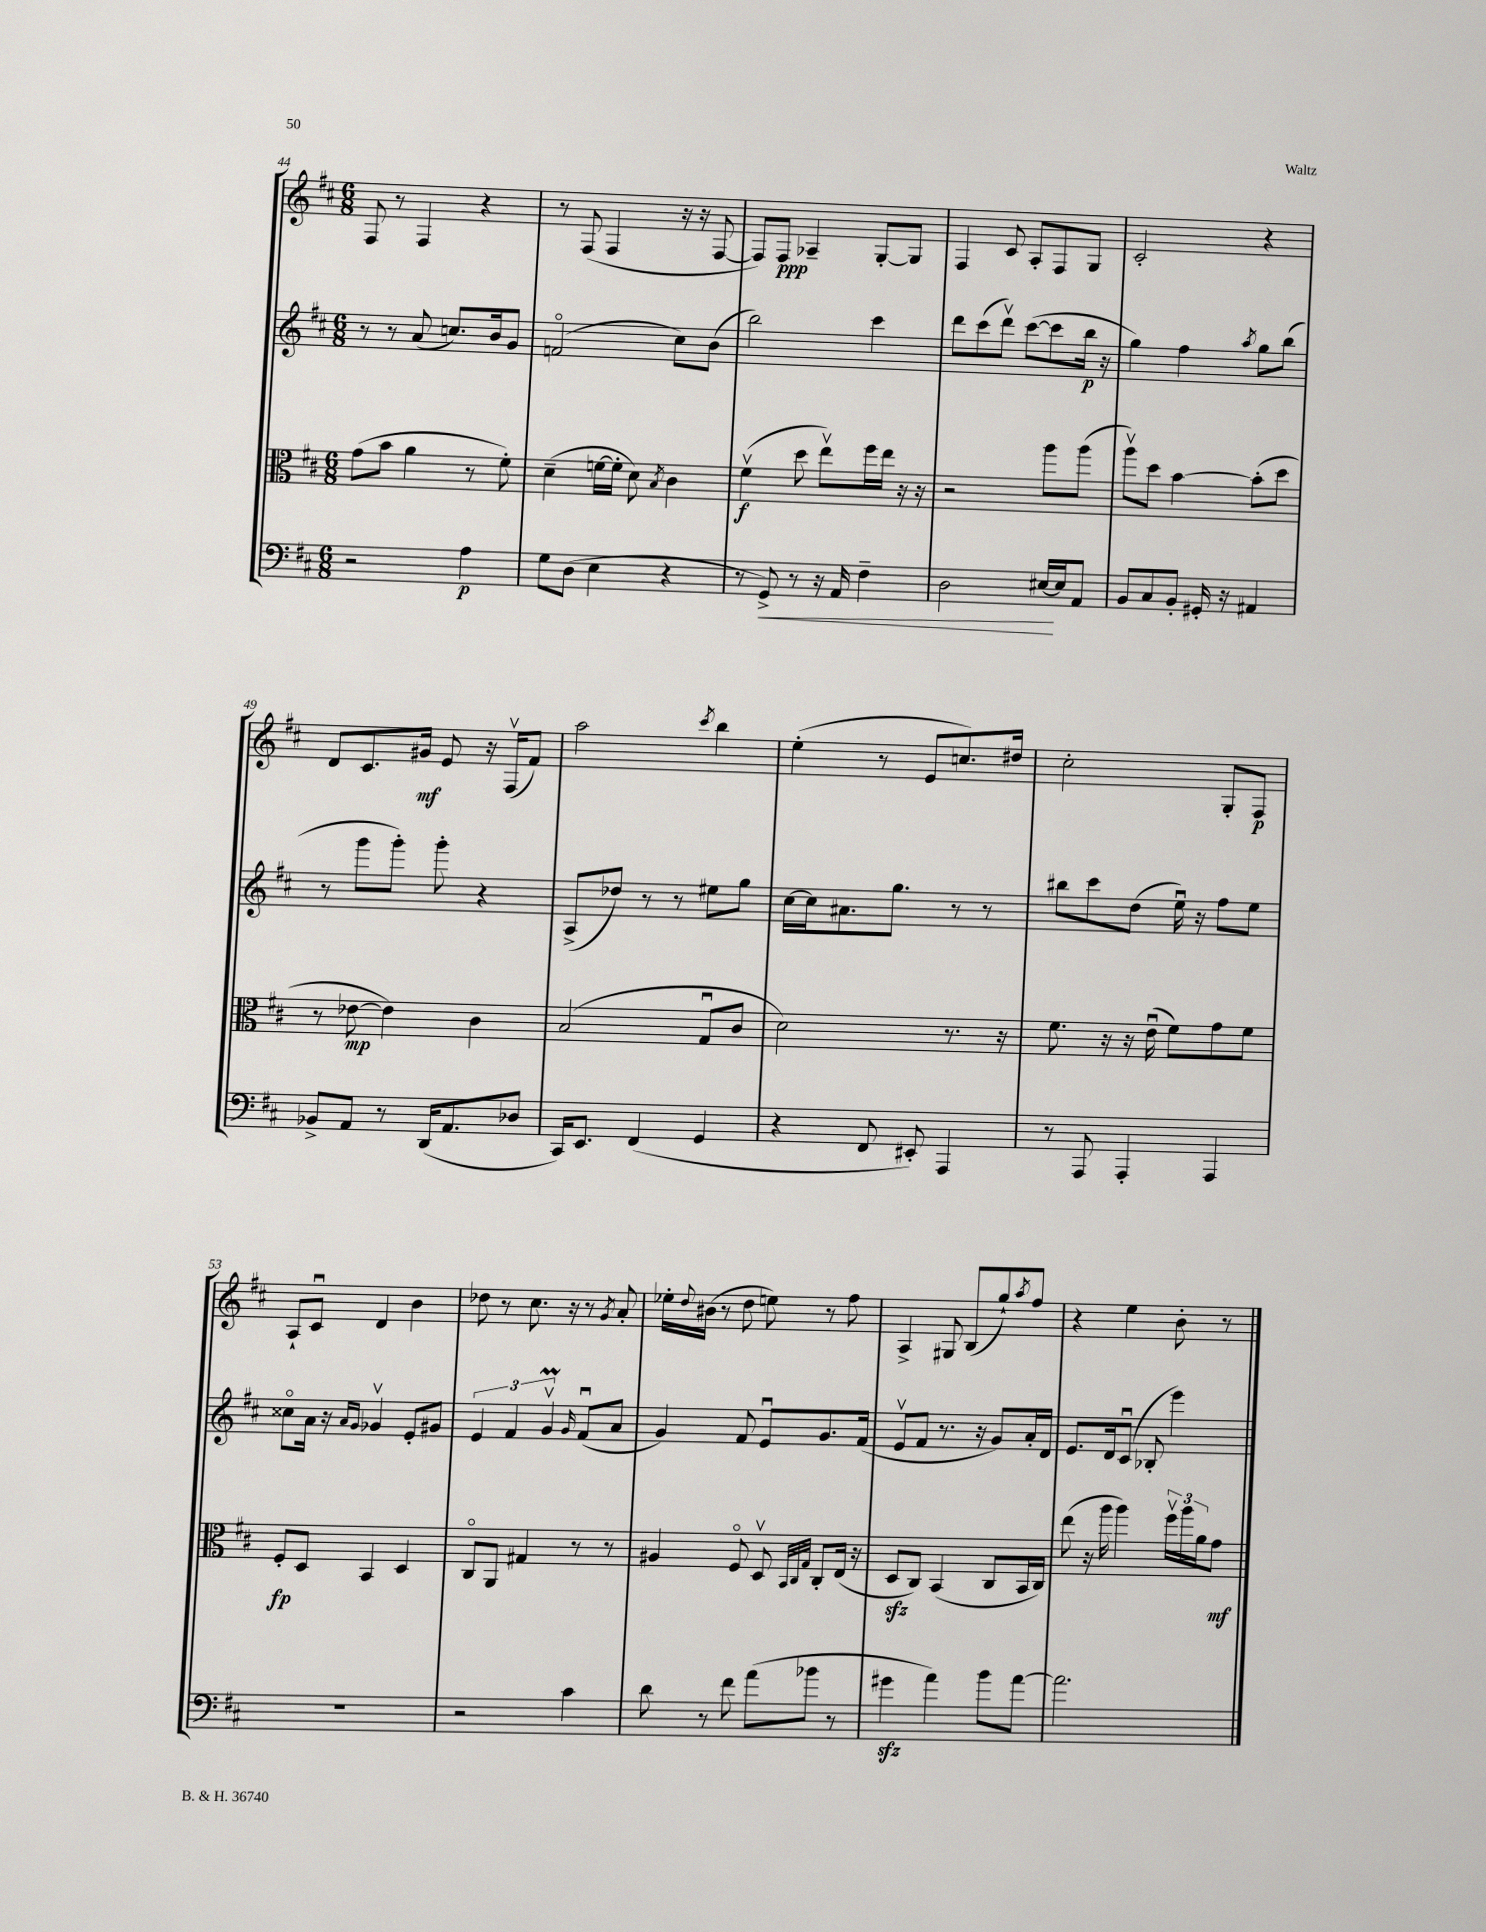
<<
\new StaffGroup <<
\new Staff = "s0" {
    \clef treble \key d \major \numericTimeSignature \time 6/8
    fis8 r8 fis4 r4 |
    r8 fis8( fis4 r16 r16 fis8~ |
    fis8) fis8\ppp aes4-- g8~-. g8 |
    fis4 cis'8 a8-. fis8 g8 |
    cis'2-. r4 |
    d'8 cis'8. gis'16\mf e'8 r16 fis16\upbow( fis'8) |
    a''2 \acciaccatura { cis'''8 } b''4 |
    e''4-.( r8 e'8 c''8.) dis''16 |
    cis''2-. g8-. fis8\p |
    a8-! cis'8\downbow d'4 b'4 |
    des''8 r8 cis''8. r16 r8 \acciaccatura { g'8 } a'8-. |
    ees''16-. \appoggiatura { d''8 } bis'16( r8 d''8 e''8) r8 fis''8 |
    a4-> gis8 b8( g''8-!) \acciaccatura { a''8 } fis''8 |
    r4 e''4 b'8-. r8 \bar "|." |
}
\new Staff = "s1" {
    \clef treble \key d \major \numericTimeSignature \time 6/8
    r8 r8 a'8( c''8.) b'16 g'8 |
    f'2\flageolet( cis''8) b'8( |
    b''2) cis'''4 |
    d'''8 cis'''8( d'''8\upbow) cis'''8~( cis'''8 b''16\p r16 |
    g''4) fis''4 \acciaccatura { a''8 } g''8 b''8( |
    r8 g'''8 g'''8-.) g'''8-. r4 |
    a8->( des''8) r8 r8 eis''8 g''8 |
    cis''16~ cis''16 ais'8. g''8. r8 r8 |
    bis''8 cis'''8 d''8( e''16\downbow) r16 fis''8 e''8 |
    cisis''8\flageolet a'16 r16 \grace { a'16 g'16 } ges'4\upbow e'8-. gis'8 |
    \tuplet 3/2 { e'4 fis'4 g'4\upbow\prall } \grace { g'16 } fis'8\downbow( a'8 |
    g'4) fis'8 e'8\downbow g'8. fis'16( |
    e'8\upbow fis'8 r8. r16 g'8) a'16-. d'16 |
    e'8. d'16 cis'8\downbow( bes8-. e'''4) \bar "|." |
}
\new Staff = "s2" {
    \clef alto \key d \major \numericTimeSignature \time 6/8
    g'8( b'8 a'4 r8 fis'8-.) |
    d'4--( f'16~ f'16-. d'8) \acciaccatura { b8 } cis'4 |
    fis'4\upbow\f( d''8 e''8\upbow) fis''16 e''16 r16 r16 |
    r2 a''8 a''8( |
    a''8\upbow) d''8 b'4~ b'8-.( d''8 |
    r8 ees'8~\mp ees'4) cis'4 |
    b2( g8\downbow cis'8 |
    d'2) r8. r16 |
    fis'8. r16 r16 e'16\downbow( fis'8) g'8 fis'8 |
    fis8-.\fp d8 b,4 d4 |
    cis8\flageolet a,8 gis4 r8 r8 |
    ais4 fis8\flageolet d8\upbow \grace { b,32 cis32 g32 } cis8-. e16( r16 |
    d8\sfz cis8) b,4( cis8 b,16 cis16) |
    e''8( r16 a''16 a''4) \tuplet 3/2 { fis''16\upbow a''16 a'16 } g'8\mf \bar "|." |
}
\new Staff = "s3" {
    \clef bass \key d \major \numericTimeSignature \time 6/8
    r2 a4\p |
    g8 d8( e4 r4 |
    r8 g,8->\<) r8 r16 a,16 fis4-- |
    d2 eis16~\! eis16 a,8 |
    b,8 cis8 b,8-. gis,16-. r16 ais,4 |
    bes,8-> a,8 r8 d,16( a,8. des8 |
    cis,16) e,8. fis,4( g,4 |
    r4 fis,8 eis,8-.) a,,4 |
    r8 a,,8 a,,4-. a,,4 |
    R2. |
    r2 cis'4 |
    d'8 r8 fis'8 a'8( bes'8 r8 |
    gis'4\sfz a'4) b'8 a'8~ |
    a'2. \bar "|." |
}
>>
>>
\layout { \context { \Score currentBarNumber = #44 } }
